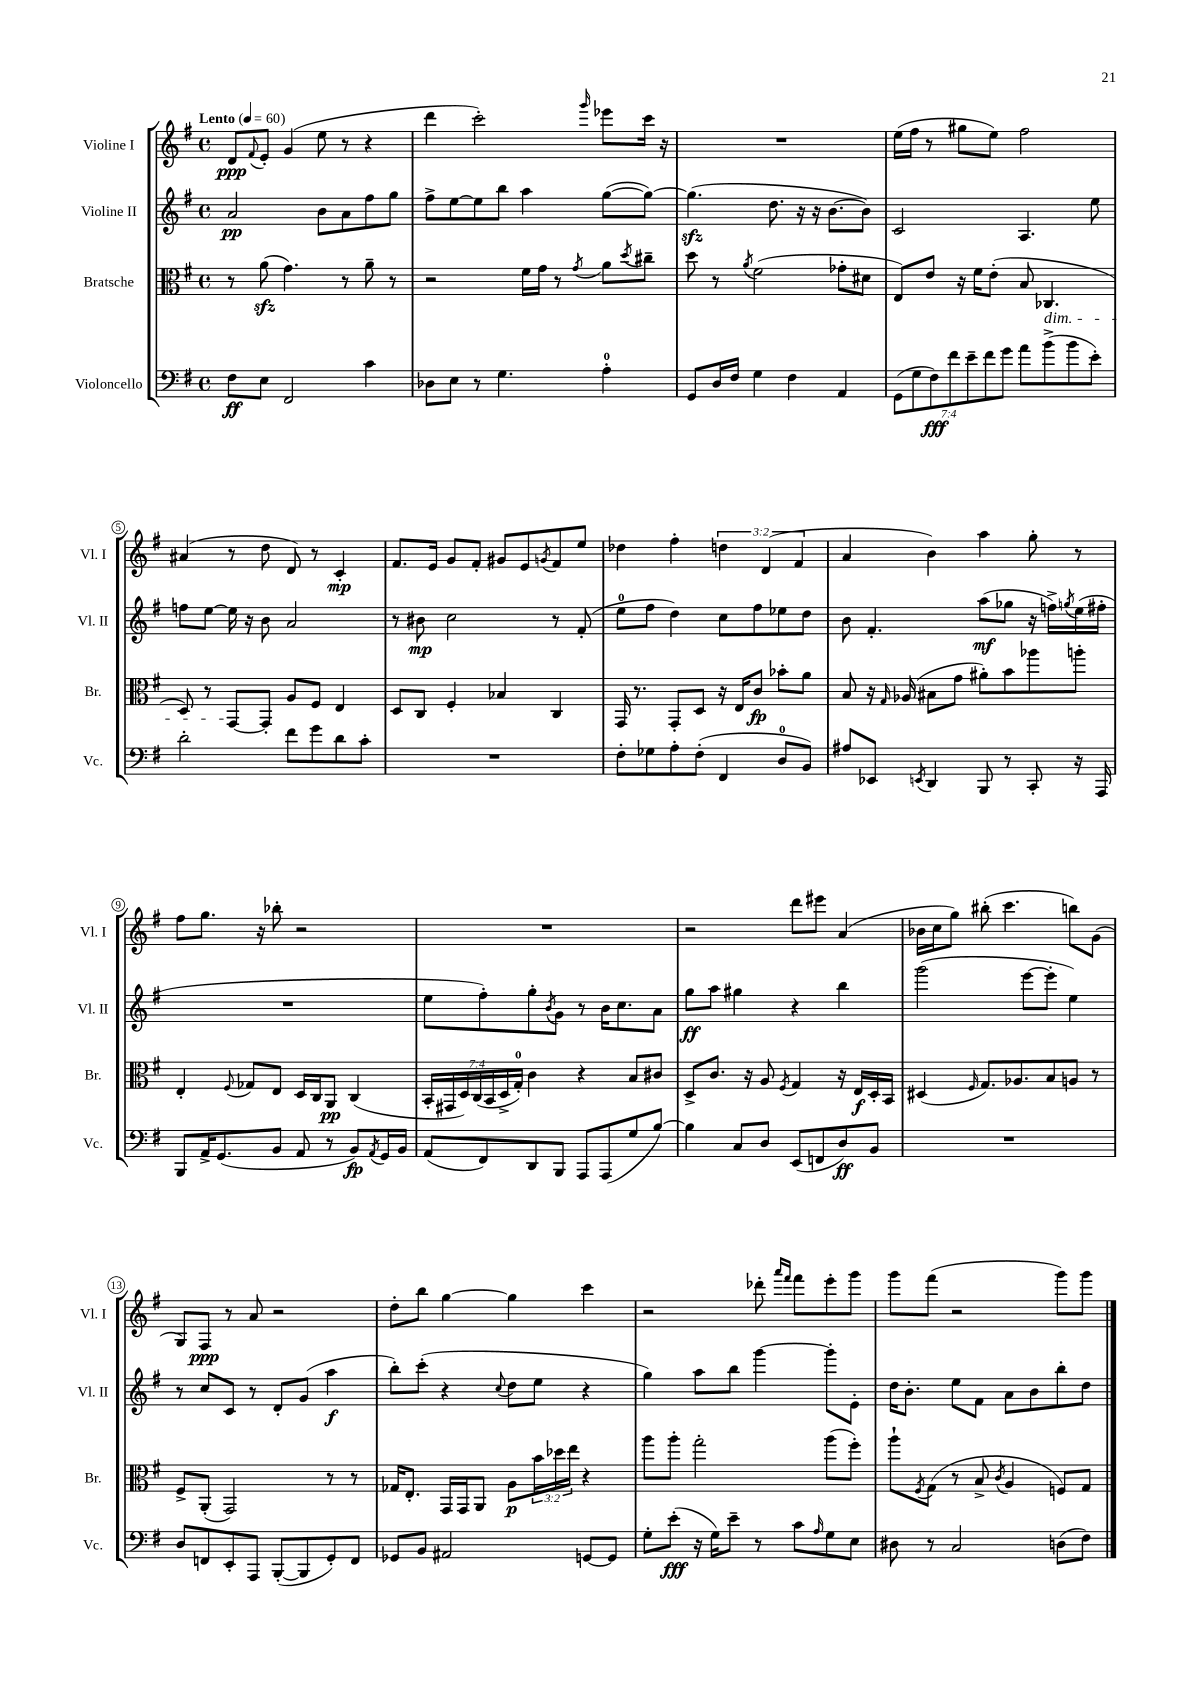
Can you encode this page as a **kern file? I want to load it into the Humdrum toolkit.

**kern	**kern	**kern	**kern
*staff4	*staff3	*staff2	*staff1
*clefF4	*clefC3	*clefG2	*clefG2
*k[f#]	*k[f#]	*k[f#]	*k[f#]
*M4/4	*M4/4	*M4/4	*M4/4
*met(c)	*met(c)	*met(c)	*met(c)
*MM60	*MM60	*MM60	*MM60
8F#	8r	2a	8d
.	.	.	8qqf#
8E	(8a	.	8e'
2FF#	4.g)	.	(4g
.	.	8b	8ee
.	8r	8a	8r
4c	8a~	8ff#	4r
.	8r	8gg	.
=	=	=	=
8D-	2r	8ff#^	4ddd
8E	.	[8ee	.
8r	.	8ee]	2ccc')
4.G	.	8bb	.
.	16f#	4aa	.
.	16g	.	.
.	8r	.	.
.	8qg	.	16qqggg
4A'	8a	([8gg	8eee-
.	8qdd	.	.
.	8cc#~	8gg_)	16ccc
.	.	.	16r
=	=	=	=
8GG	8dd	(4.gg]	1r
16D	8r	.	.
16F#	.	.	.
.	8qa	.	.
4G	(2f#	.	.
.	.	8.dd	.
4F#	.	.	.
.	.	16r	.
.	.	16r	.
.	.	[8.b	.
4AA	8g-'	.	.
.	8d#	8b])	.
=	=	=	=
(14GG	8E)	2c	(16ee
.	.	.	16ff#
14G	.	.	.
.	8e	.	8r
14F#)	.	.	.
14f#	.	.	.
.	16r	.	8gg#
14e~	.	.	.
.	16f#	.	.
14f#	.	.	.
.	(8e'	.	8ee)
14g	.	.	.
8a	8B	4.A	2ff#
(8b^	4.C-	.	.
8b	.	.	.
8e')	.	8ee	.
=	=	=	=
2d'	8D)	8ff	(4a#
.	8r	[8ee	.
.	[8GG	16ee]	8r
.	.	16r	.
.	8GG']	8b	8dd
8f#	8A	2a	8d)
8g	8F#	.	8r
8d	4E	.	4c'
8c'	.	.	.
=	=	=	=
1r	8D	8r	8.f#
.	8C	8b#	.
.	.	.	16e
.	4F#'	2cc	8g
.	.	.	8f#'
.	4B-	.	8g#
.	.	.	8e
.	.	.	8qg
.	4C	8r	8f#
.	.	(8f#'	8ee
=	=	=	=
8F#'	16GG	8ee	4dd-
.	8.r	.	.
8G-	.	8ff#	.
8A'	8GG'	4dd)	4ff#'
(8F#'	8D	.	.
4FF#	16r	8cc	6dd
.	16E	.	.
.	8c	8ff#	.
.	.	.	(6d
8D	8b-'	8ee-	.
.	.	.	6f#
8BB)	8a	8dd	.
=	=	=	=
8A#	8B	8b	4a
8EE-	16r	4.f#'	.
.	16qqG	.	.
.	(16A-	.	.
8qEE	.	.	.
4DD	8B#	.	4b)
.	8g	.	.
8BBB	8a#')	(8aa	4aa
8r	8b	8gg-	.
8CC'	8aa-	16r	8gg'
.	.	16ff^)	.
.	.	8qgg	.
16r	8aa'	(16ee	8r
16AAA	.	16ff#'	.
=	=	=	=
8BBB	4E'	1r	8ff#
16AA^	.	.	8.gg
(8.GG	.	.	.
.	8qqF#	.	.
.	8G-	.	.
.	.	.	16r
8BB	8E	.	8bb-'
8AA	16D	.	2r
.	16C	.	.
8r	8AA	.	.
8BB)	(4C	.	.
8qAA	.	.	.
16GG	.	.	.
16BB	.	.	.
=	=	=	=
(8AA	28BB'	8ee	1r
.	28GG#	.	.
.	28D)	.	.
.	(28C	.	.
8FF#)	.	8ff#')	.
.	28BB	.	.
.	28D^	.	.
.	28G')	.	.
8DD	4c	8gg'	.
.	.	8qb	.
8BBB	.	8g	.
8AAA	4r	8r	.
(8AAA	.	16b	.
.	.	8.cc	.
8G	8B	.	.
[8B)	8c#	8a	.
=	=	=	=
4B]	8D^	8gg	2r
.	8.c	8aa	.
8C	.	4gg#	.
.	16r	.	.
8D	8A	.	.
.	8qF#	.	.
(8EE	4G	4r	8ddd
8FF	.	.	8eee#
8D)	16r	4bb	(4a
.	16E	.	.
8BB	16D'	.	.
.	16BB	.	.
=	=	=	=
1r	(4D#	(2ggg	16b-
.	.	.	16cc
.	.	.	8gg)
.	16qqF#	.	.
.	8.G)	.	(8bb#'
.	.	.	4.ccc
.	8.A-	.	.
.	.	[8eee	.
.	8B	8eee']	.
.	8A	4ee)	8bb)
.	8r	.	(8g
=	=	=	=
8D	8F#^	8r	8G)
8FF	(8AA'	8cc	8F#
8EE'	2GG)	8c	8r
8AAA	.	8r	8a
([8BBB'	.	8d'	2r
8BBB]	.	(8g	.
8GG')	8r	4aa	.
8FF	8r	.	.
=	=	=	=
8GG-	16G-	8bb')	8dd'
.	8.E'	.	.
8BB	.	(8ccc'	8bb
2AA#	16GG	4r	[4gg
.	16GG	.	.
.	8AA	.	.
.	.	8qqcc	.
.	8A	8dd	4gg]
.	24b	8ee	.
.	24dd-	.	.
.	24ee	.	.
[8GG	4r	4r	4ccc
8GG]	.	.	.
=	=	=	=
8G'	8aa	4gg)	2r
(8e'	8aa'	.	.
16r	2gg'	8aa	.
16G)	.	.	.
8e~	.	8bb	.
8r	.	[4ggg	8ddd-'
.	.	.	16qqaaa
.	.	.	16qqfff#
8c	.	.	8fff#
16qqA	.	.	.
8G	(8aa	8ggg']	8eee'
8E	8ff#')	8e'	8ggg
=	=	=	=
8D#	8aa`	16dd	8ggg
.	.	8.b'	.
.	8qF#	.	.
8r	(8G	.	(8fff#
2C	8r	8ee	2r
.	8B^	8f#	.
.	8qc	.	.
.	4A	8a	.
.	.	8b	.
(8D	8F)	8bb'	8ggg)
8F#)	8G	8dd	8ggg
==	==	==	==
*-	*-	*-	*-
